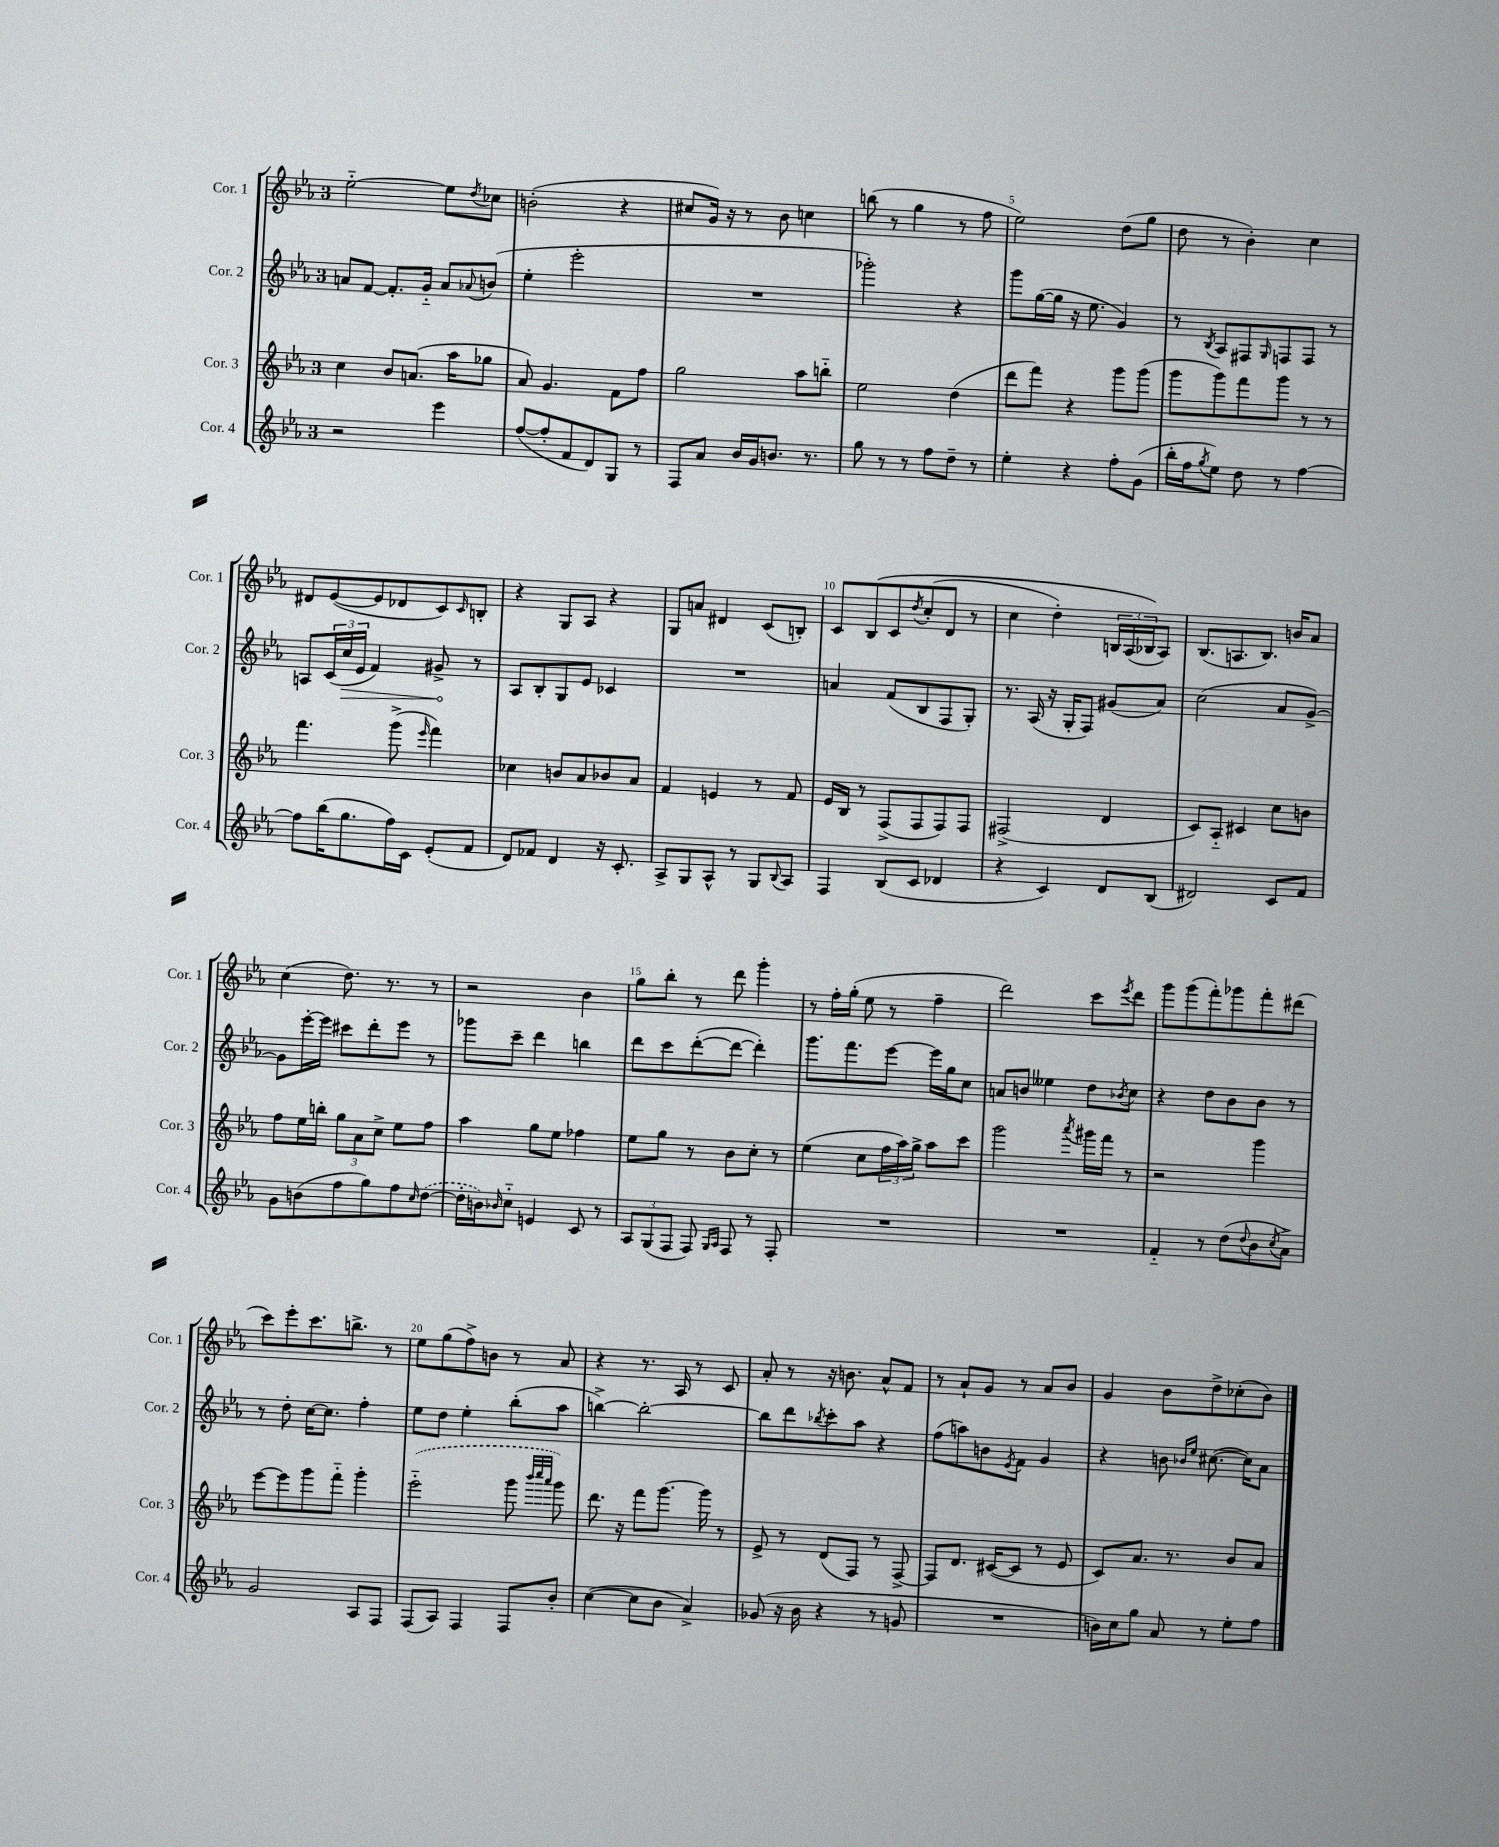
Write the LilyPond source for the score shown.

<<
\new StaffGroup <<
\new Staff = "s0" \with { instrumentName = "Cor. 1" shortInstrumentName = "Cor. 1" } {
    \clef treble \key ees \major \once \override Staff.TimeSignature.style = #'single-digit \time 3/4
    ees''2~-_ ees''8 \acciaccatura { d''8 } ces''8 |
    b'2-.( r4 |
    cis''8 g'16) r16 r8 bes'8 c''4 |
    b''8( r8 g''4 r8 f''8 |
    ees''2) d''8( g''8 |
    d''8 r8 bes'4-.) c''4 |
    dis'8 ees'8~( ees'8 des'8 c'8) \grace { c'16 } b8-. |
    r4 g8 aes8 r4 |
    g8 a'8 dis'4 c'8( b8-.) |
    c'8 bes8\( c'8 \acciaccatura { d''8 } c''8-.( d'8 r8 |
    c''4 d''4-.) \tuplet 3/2 { b16 aes16( bes16\) } aes8) |
    bes8.( a8. bes8.) b'16 aes'8 |
    c''4( d''8.) r8. r8 |
    r2 bes'4 |
    g''8 bes''8-. r8 d'''8 g'''4-. |
    r8 f''16-. g''16-.( ees''8 r8 f''4-- |
    d'''2) c'''8 \acciaccatura { ees'''8 } d'''8 |
    g'''8 g'''8( f'''8-.) ges'''8 f'''8-. dis'''8( |
    c'''8) ees'''8-. c'''8. b''8.-> r8 |
    ees''8 g''8( f''8->) b'8 r8 aes'8 |
    r4 r8. aes16 r8 c'8 |
    aes'8-. r8 r16 b'8. aes'8-^ f'8 |
    r8 aes'8-! g'8 r8 aes'8 bes'8 |
    g'4 bes'8 d''8-> ces''8-.( bes'8) \bar "|." |
}
\new Staff = "s1" \with { instrumentName = "Cor. 2" shortInstrumentName = "Cor. 2" } {
    \clef treble \key ees \major \once \override Staff.TimeSignature.style = #'single-digit \time 3/4
    a'8 f'8~ f'8.-. g'16-_ a'8 \appoggiatura { aes'8 } b'8( |
    ees''4-. ees'''2-. |
    R2. |
    ges'''2-.) r4 |
    g'''8 g''16~( g''16 r16 ees''8. g'4) |
    r8 \acciaccatura { bes8 } aes8 fis8 \grace { g16 } f8 f8 r8 |
    a8 \tuplet 3/2 { c'16( \once \override Hairpin.circled-tip = ##t c''16\> ees'16 } f'4) gis'8->\! r8 |
    aes8 bes8-. g8 ees'8 ces'4 |
    R2. |
    a'4 f'8( bes8 f8 g8-.) |
    r8. aes16( r16 g16-. f8) gis'8( aes'8) |
    c''2( aes'8 g'8~->) |
    g'8 ees'''16~-. ees'''16 cis'''8 d'''8-. ees'''8 r8 |
    ges'''8 c'''8-- d'''4 b''4 |
    d'''8 c'''8 d'''8~-.( d'''8~ d'''4-.) |
    g'''8. f'''8. ees'''8~ ees'''16 g''16 c''8 |
    a'8 b'8 eeses''4 d''8 \acciaccatura { bes'8 } c''8 |
    r4 d''8 bes'8 bes'8 r8 |
    r8 d''8-. c''16~ c''8. f''4-. |
    ees''8 d''8 ees''4-. bes''8-.( aes''8 |
    b''4~->) b''2~-. |
    b''8 d'''8 \acciaccatura { bes''8 } c'''8-. aes''8 r4 |
    f''8( a''8) b'8 \acciaccatura { ees'8 } f'8 g'4 |
    r4 b'8 \grace { bes'16 ees''16 } cis''8.~( cis''16) aes'8 \bar "|." |
}
\new Staff = "s2" \with { instrumentName = "Cor. 3" shortInstrumentName = "Cor. 3" } {
    \clef treble \key ees \major \once \override Staff.TimeSignature.style = #'single-digit \time 3/4
    c''4 bes'8 a'8.( aes''16 ges''8 |
    aes'8) g'4. f'8 f''8 |
    g''2 aes''8 b''8-_ |
    ees''2 d''4( |
    d'''8 f'''8) r4 g'''8 g'''8( |
    g'''8 g'''8) f'''8 g'''8 r8 r8 |
    f'''4. g'''8->( \grace { ees'''16 } f'''4) |
    ces''4 b'8 aes'8 bes'8 aes'8 |
    f'4 e'4 r8 f'8 |
    ees'16 bes16 r8 f8->( f8 f8) f8 |
    fis2->( d'4 |
    c'8) aes8-_ cis'4 c''8 b'8 |
    f''8 ees''16 b''16-. \tuplet 3/2 { g''8 aes'8 c''8-> } ees''8 f''8 |
    aes''4 g''8 ees''8 fes''4 |
    ees''8 g''8 r8 bes'8 c''8-. r8 |
    ees''4( c''8 \tuplet 3/2 { f''16 aes''16) g''16-> } aes''8 c'''8 |
    g'''2 \acciaccatura { aes'''8 } gis'''16 f'''16 r8 |
    r2 g'''4 |
    ees'''8~ ees'''8 g'''8 f'''8-_ g'''4-. |
    \once \slurDashed ees'''2-_( g'''8 \grace { bes'''32 c''''32 aes'''32 } g'''8) |
    d'''8. r16 f'''8 g'''8.~ g'''16 r8 |
    ees'8-> r8 d'8( f8) r8 f8~-> |
    f8 d'8. cis'16~( cis'8 r8 ees'8 |
    c'8) aes'8. r8. bes'8 aes'8 \bar "|." |
}
\new Staff = "s3" \with { instrumentName = "Cor. 4" shortInstrumentName = "Cor. 4" } {
    \clef treble \key ees \major \once \override Staff.TimeSignature.style = #'single-digit \time 3/4
    r2 ees'''4 |
    f''8~( f''8-. f'8 d'8) g8 r8 |
    f8 aes'8 bes'16 g'16 b'8. r8. |
    g''8 r8 r8 f''8 d''8-- r8 |
    ees''4-. r4 f''8-. g'8( |
    bes''16-. f''16 \acciaccatura { g''8 } ees''8) d''8 r8 f''4~ |
    f''8 bes''16( g''8. f''16) c'16 ees'8-.( f'8 |
    d'8) fes'8 d'4 r16 c'8.-. |
    aes8-> g8 aes8-^ r8 g8 \appoggiatura { bes8 } aes8 |
    f4 bes8( c'8 des'4 |
    r4 c'4) d'8 bes8( |
    dis'2) c'8 f'8 |
    g'8 b'8( f''8 g''8) f''8 \grace { c''16 } \once \slurDashed d''8~( |
    d''16-. b'16) \grace { bes'16 } c''8-_ e'4 c'8 r8 |
    \tuplet 3/2 { aes8 g8( f8 } f8) \grace { g16 aes16 } f8 r8 f8-. |
    R2. |
    R2. |
    f'4-_ r8 d''8( \appoggiatura { d''8 } bes'8 \acciaccatura { c''8 } aes'8->) |
    g'2 aes8 f8 |
    f8( aes8) f4 f8 bes'8-. |
    c''4~( c''8 bes'8 aes'4->) |
    ges'8( r16 bes'16 r4 r8 g'8 |
    R2. |
    b'16) c''16 g''8 aes'8 r8 ees''8-. f''8 \bar "|." |
}
>>
>>
\layout { \context { \Score \override BarNumber.break-visibility = ##(#f #t #t) barNumberVisibility = #(every-nth-bar-number-visible 5) } }
